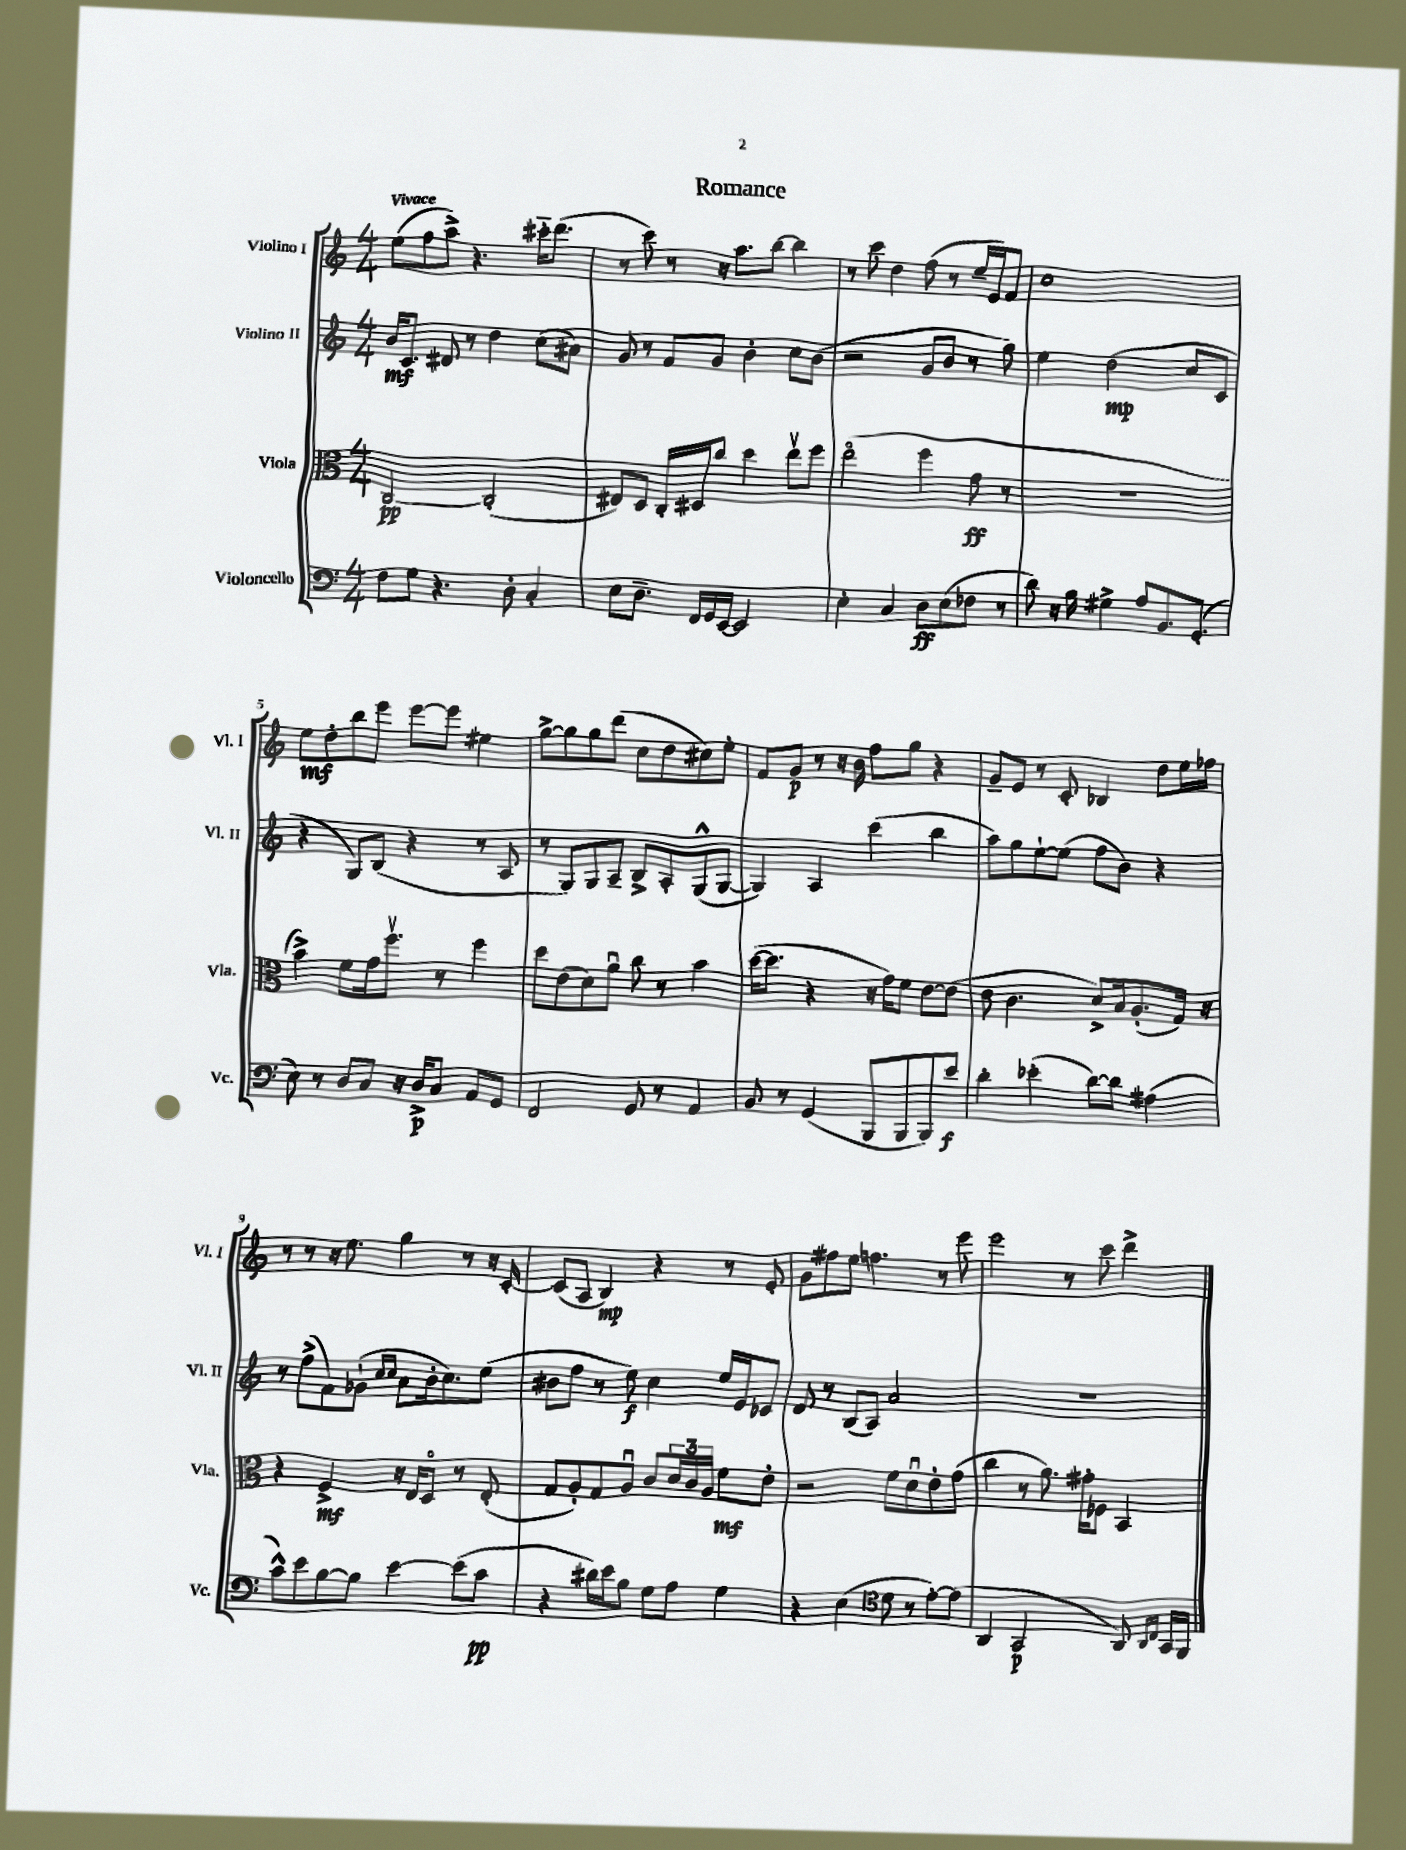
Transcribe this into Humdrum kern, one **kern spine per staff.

**kern	**dynam	**kern	**dynam	**kern	**dynam	**kern	**dynam
*part4	*part4	*part3	*part3	*part2	*part2	*part1	*part1
*staff4	*staff4	*staff3	*staff3	*staff2	*staff2	*staff1	*staff1
*I"Violoncello	*	*I"Viola	*	*I"Violino II	*	*I"Violino I	*
*I'Vc.	*	*I'Vla.	*	*I'Vl. II	*	*I'Vl. I	*
*clefF4	*	*clefC3	*	*clefG2	*	*clefG2	*
*k[]	*	*k[]	*	*k[]	*	*k[]	*
*M4/4	*	*M4/4	*	*M4/4	*	*M4/4	*
=1	=1	=1	=1	=1	=1	=1	=1
!	!	!	!	!	!	!LO:TX:a:B:t=Vivace	!
8F\L	.	[2C/	pp	16b/KL	mf	(8ee\L	.
.	.	.	.	8.c/J	.	.	.
8G\J	.	.	.	.	.	8ff\	.
4.r	.	.	.	8d#X/	.	8aa^\J)	.
.	.	.	.	8r	.	4.r	.
.	.	(2C'/]	.	4dd\	.	.	.
8D'\	.	.	.	.	.	.	.
4C'/	.	.	.	(8cc\L	.	16ccc#X\KL	.
.	.	.	.	.	.	(8.ddd\J	.
.	.	.	.	8a#X\J)	.	.	.
=2	=2	=2	=2	=2	=2	=2	=2
8E\L	.	8E#X/L)	.	8g/	.	8r	.
8.D~\J	.	8D/J	.	8r	.	8ccc\)	.
.	.	16C'/LL	.	8f/L	.	8r	.
16FF/LL	.	16D#X/J	.	.	.	.	.
16GG/	.	8cc/J	.	8g/J	.	16r	.
[16EE/JJ	.	.	.	.	.	8.aa\L	.
2EE/]	.	4dd\	.	4b'\	.	.	.
.	.	.	.	.	.	[8bb\J	.
.	.	8eev\L	.	8cc\L	.	4bb\]	.
.	.	8ff\J	.	(8b\J	.	.	.
=3	=3	=3	=3	=3	=3	=3	=3
4E'\	.	(2ee\	.	2r	.	8r	.
.	.	.	.	.	.	8ccc\	.
4C/	.	.	.	.	.	4dd\	.
8D\L	ff	4ff\	.	8g/L	.	(8ff\	.
(8E\	.	.	.	8b/J	.	8r	.
8F-X\J	.	8g\	ff	8r	.	16ee~/LL	.
.	.	.	.	.	.	16e/J)	.
8r	.	8r	.	8gg\)	.	8f/J	.
=4	=4	=4	=4	=4	=4	=4	=4
8d\)	.	1r	.	4ee\	.	1cc	.
16r	.	.	.	.	.	.	.
16B\	.	.	.	.	.	.	.
4G#X^\	.	.	.	(2dd\	mp	.	.
8A/L	.	.	.	.	.	.	.
8.BB/	.	.	.	.	.	.	.
.	.	.	.	8cc/L	.	.	.
(8.GG'/J	.	.	.	.	.	.	.
.	.	.	.	8c/J	.	.	.
!!LO:LB:g=z
=5	=5	=5	=5	=5	=5	=5	=5
8E\)	.	4b^\)	.	4r	.	8ee\L	mf
8r	.	.	.	.	.	8dd'\	.
8D/L	.	8f\L	.	8G/L)	.	8bb\	.
8C/J	.	16g\k	.	(8B/J	.	8eee\J	.
.	.	8.ffv\J	.	.	.	.	.
16r	.	.	.	4r	.	[8eee\L	.
16D^/KL	p	.	.	.	.	.	.
8C/J	.	8r	.	.	.	8eee\J]	.
8AA/L	.	4ff\	.	8r	.	4ee#X\	.
8GG/J	.	.	.	8A/	.	.	.
=6	=6	=6	=6	=6	=6	=6	=6
2FF/	.	8dd\L	.	8r	.	[8gg^\L	.
.	.	(8e\	.	8G/L)	.	8gg\]	.
.	.	8d\)	.	8G/	.	8gg\	.
.	.	8au\J	.	8A~/J	.	(8ddd\J	.
8GG/	.	8cc\	.	8B^/L	.	8cc\L	.
8r	.	8r	.	8A'/	.	8dd\	.
4AA/	.	4b\	.	(8G^^/	.	8cc#X\)	.
.	.	.	.	[8G/J	.	8ee'\J	.
=7	=7	=7	=7	=7	=7	=7	=7
8BB/	.	([16dd\KL	.	4G/])	.	8f/L	.
.	.	8.dd\J]	.	.	.	.	.
8r	.	.	.	.	.	8g/J	p
(4GG/	.	4r	.	4A/	.	8r	.
.	.	.	.	.	.	16r	.
.	.	.	.	.	.	16b\	.
8BBB/L	.	16r	.	(4ccc\	.	8ff\L	.
.	.	16g\KL)	.	.	.	.	.
8BBB/	.	8f\J	.	.	.	8gg\J	.
8BBB/)	.	[8e\L	.	4bb\	.	4r	.
8e/J	f	(8e\J]	.	.	.	.	.
=8	=8	=8	=8	=8	=8	=8	=8
4d'\	.	8e\	.	8aa\L)	.	8g~/L	.
.	.	4.c\	.	8gg\	.	8e/J	.
(4e-X'\	.	.	.	[8ee`\	.	8r	.
.	.	.	.	(8ee\J]	.	8c'/	.
[8d\L)	.	8d^/L)	.	8ff\L	.	4B-X/	.
8d\J]	.	16B/k	.	8b\J)	.	.	.
.	.	(8.A'/	.	.	.	.	.
(4A#X\	.	.	.	4r	.	8dd\L	.
.	.	16G/Jk)	.	.	.	16ee\L	.
.	.	16r	.	.	.	16ff-X\JJ	.
!!LO:LB:g=z
=9	=9	=9	=9	=9	=9	=9	=9
8c^^\L)	.	4r	.	8r	.	8r	.
8e\	.	.	.	(8ff^\L	.	8r	.
[8B\	.	4F^/	mf	8f\)	.	16r	.
.	.	.	.	.	.	8.ee\	.
8B\J]	.	.	.	(8g-X`\J	.	.	.
.	.	.	.	16qqcc/LL	.	.	.
.	.	.	.	16qqcc/JJ	.	.	.
[4e\	.	16r	.	8a\L	.	4gg\	.
.	.	16E/KL	.	.	.	.	.
.	.	8D/J	.	16b'\k	.	.	.
.	.	.	.	8.cc\)	.	.	.
(8e\L]	.	8r	.	.	.	8r	.
8c\J	pp	(8E'/	.	(8ee\J	.	16r	.
.	.	.	.	.	.	[16c'/	.
=10	=10	=10	=10	=10	=10	=10	=10
4r	.	8G/L	.	8b#X\L	.	(8c/L]	.
.	.	8A'/)	.	8ff\J	.	8A/J	.
16d#X\LL)	.	8G/	.	8r	.	4B/)	mp
16e\J	.	.	.	.	.	.	.
8B\J	.	8Au/J	.	8ee\)	f	.	.
8G\L	.	8c/L	.	4cc\	.	4r	.
8A\J	.	24d/L	.	.	.	.	.
.	.	24c/	.	.	.	.	.
.	.	24A/JJ	.	.	.	.	.
4G\	.	8f\L	mf	16ee/LL	.	8r	.
.	.	.	.	16e/J	.	.	.
.	.	8e'\J	.	8c-X/J	.	8e'/	.
=11	=11	=11	=11	=11	=11	=11	=11
4r	.	2r	.	8d/	.	8g\L	.
.	.	.	.	8r	.	8ff#X\	.
(4E\	.	.	.	(8B/L	.	8ee\J	.
.	.	.	.	8A/J)	.	4.ffn\	.
*clefC4	*	*	*	*	*	*	*
8d\	.	8f\L	.	2a/	.	.	.
8r	.	8du\	.	.	.	.	.
[8e'\L)	.	8e'\	.	.	.	8r	.
(8e\J]	.	(8g\J	.	.	.	8eee\	.
=12	=12	=12	=12	=12	=12	=12	=12
4AA/	.	4cc\	.	1r	.	2eee\	.
2GG/	p	8r	.	.	.	.	.
.	.	8.a\)	.	.	.	.	.
.	.	.	.	.	.	8r	.
.	.	16g#X'\KL	.	.	.	.	.
.	.	8F-X\J	.	.	.	8ccc\	.
8AA/)	.	4BB/	.	.	.	4ddd^\	.
16qqAA/LL	.	.	.	.	.	.	.
16qqC/JJ	.	.	.	.	.	.	.
16GG/LL	.	.	.	.	.	.	.
16FF/JJ	.	.	.	.	.	.	.
==	==	==	==	==	==	==	==
*-	*-	*-	*-	*-	*-	*-	*-
